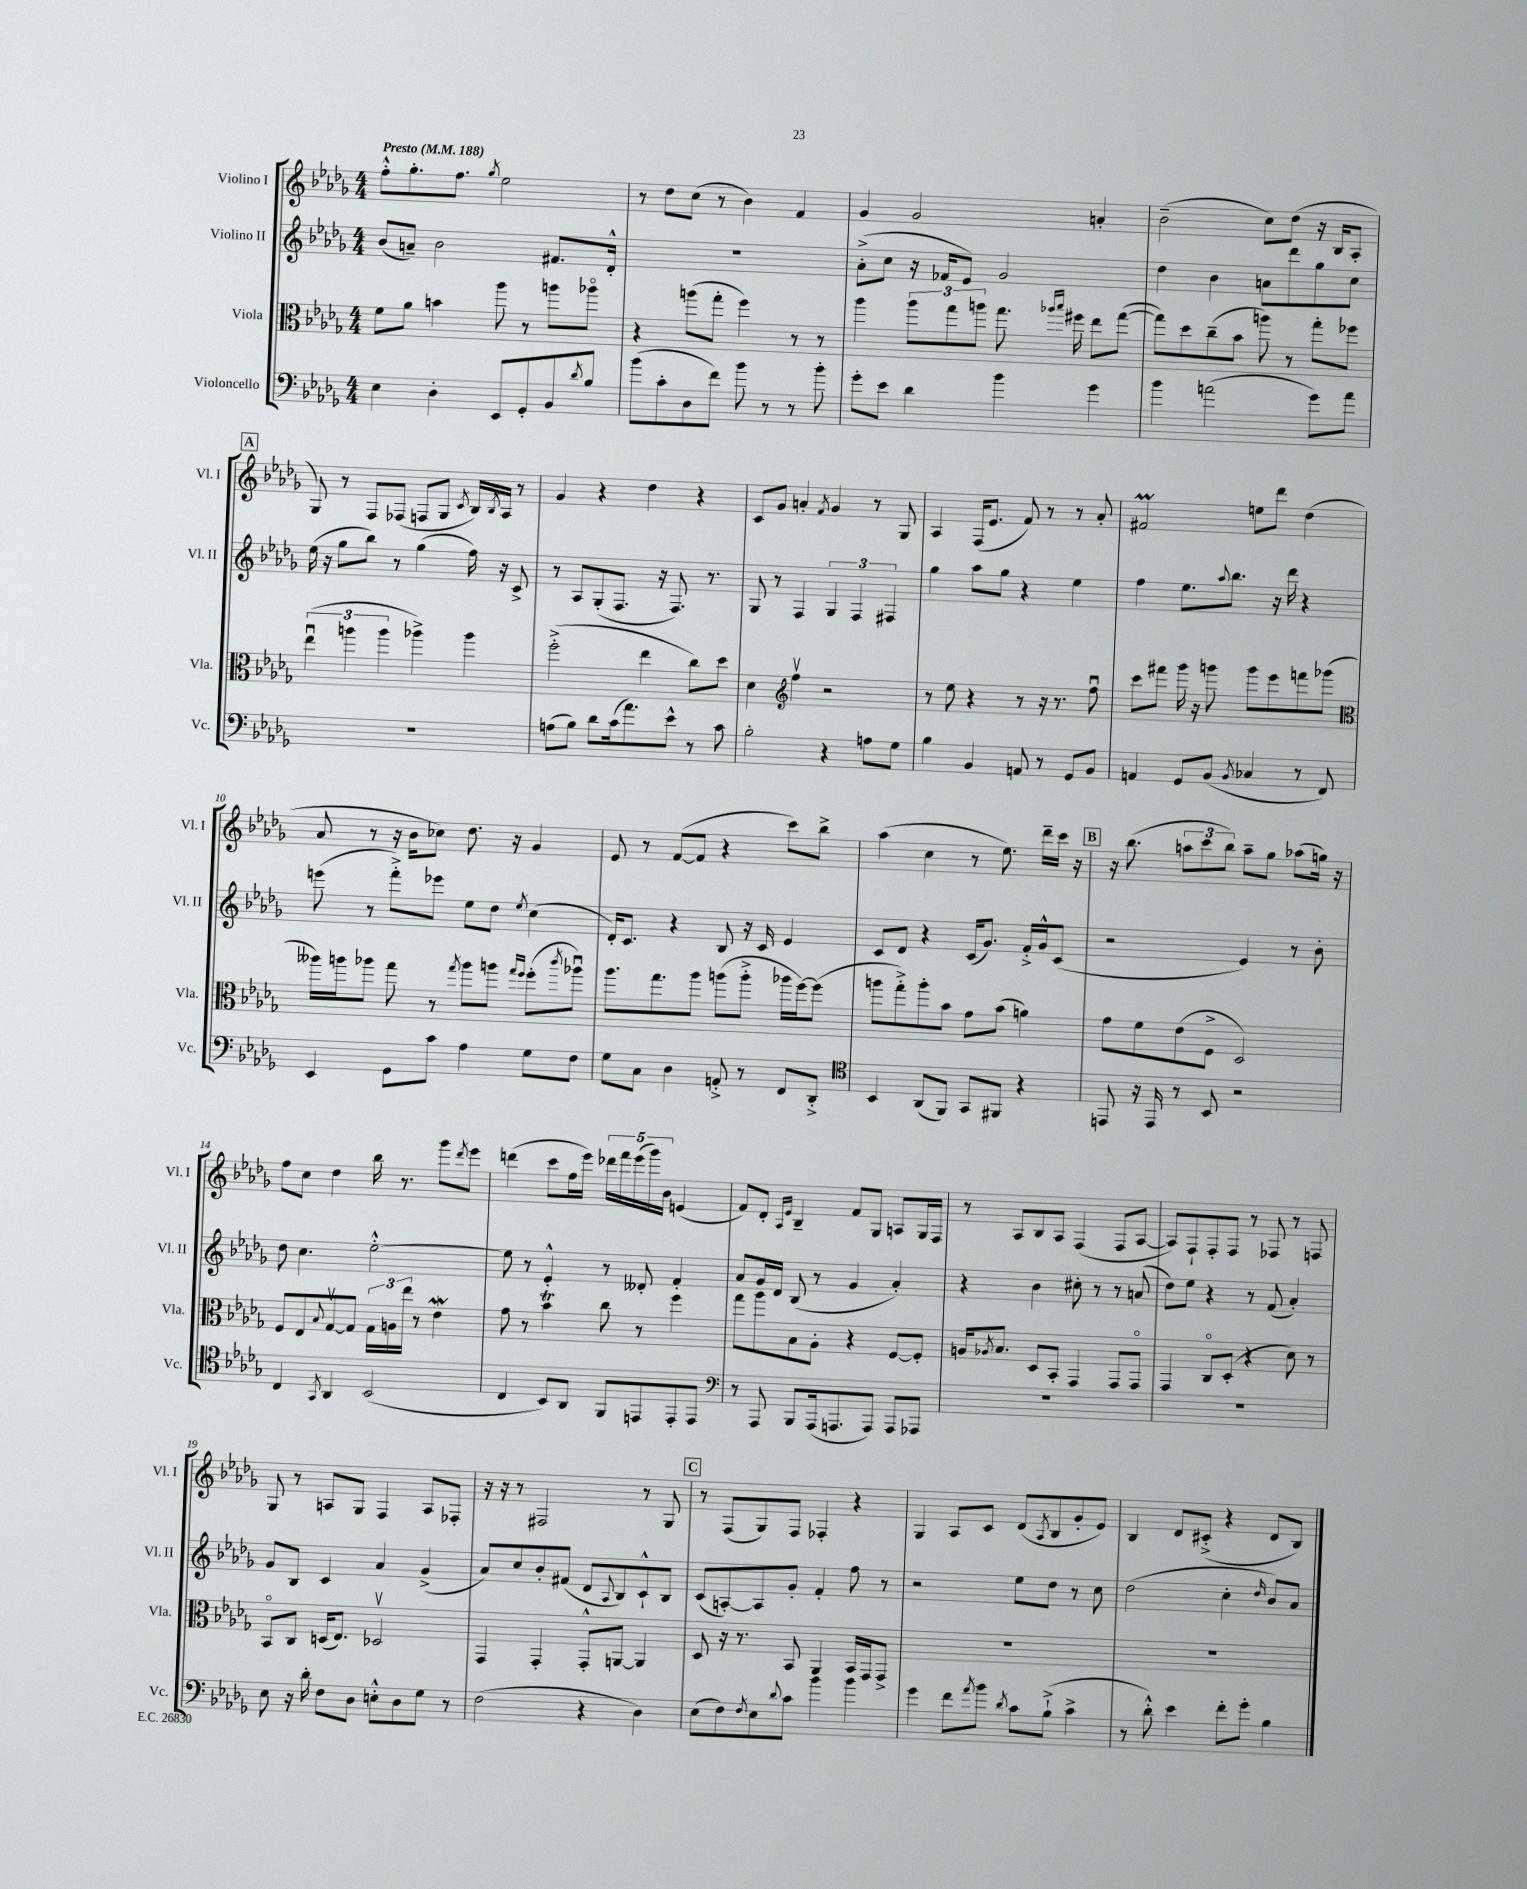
<<
\new StaffGroup <<
\new Staff = "s0" \with { instrumentName = "Violino I" shortInstrumentName = "Vl. I" } {
    \clef treble \key des \major \numericTimeSignature \time 4/4 \tempo "Presto" 4 = 188
    f''8-.-^ ges''8.-. f''8. \acciaccatura { ges''8 } ees''2 |
    r8 des''8 c''8( r8 bes'4) f'4 |
    ges'4 ges'2 a'4-. |
    bes'2--( c''8) des''8( r16 bes16 aes8-. |
    \mark \markup { \box "A" } ges8) r8 f8 fes8( f8 ges8 \acciaccatura { c'8 } bes16) \acciaccatura { bes8 } aes16 r8 |
    ges'4 r4 des''4 r4 |
    c'8 ges'8 a'4-. \acciaccatura { f'8 } ges'4 r8 ges8 |
    aes4 f16( ees'8. f'8) r8 r8 aes'8-. |
    fis'2\prall e''8 des'''8 des''4( |
    aes'8 r8 r16 bes'16 ces''8) des''8. r16 ges'4 |
    ees'8 r8 f'8~( f'8 r4 c'''8) bes''8-> |
    aes''4( c''4 r8 ees''8.) des'''16-- c'''16 r16 |
    \mark \markup { \box "B" } r16 bes''8.( \tuplet 3/2 { a''8 c'''8 bes''8) } a''8-- ges''8 aes''8( g''16) r16 |
    f''8 c''8 des''4 bes''16 r8. ges'''8 \acciaccatura { des'''8 } ees'''8 |
    d'''4( c'''8 f''16 ees'''16) \tuplet 5/4 { des'''16 f'''16 ees'''16( ges'''16) bes'16 } e'4( |
    f'8) des'8-. \grace { aes16 ees'16 } bes4-- f'8 ges8 a8 ges16 f16 |
    r8 aes8 bes8 aes8 f4( f8 aes8~ |
    aes8) f8-! f8-. f8 r8 fes8 r8 f8 |
    ges8 r8 a8 ges8 f4 a8 fes8-. |
    r16 r16 r8 fis2 r8 ges8 |
    \mark \markup { \box "C" } r8 f8( ges8) f8 fes4-. r4 |
    ges4 aes8 c'8 des'8( \acciaccatura { aes8 } bes8 ges'8-. ees'8) |
    bes4 des'8 cis'8-.->( r4 des'8 bes8) \bar "|." |
}
\new Staff = "s1" \with { instrumentName = "Violino II" shortInstrumentName = "Vl. II" } {
    \clef treble \key des \major \numericTimeSignature \time 4/4
    bes'8( a'8--) bes'2 fis'8. des'16-.-^ |
    R1 |
    aes'8-.->( c''8 r16 fes'16 ees'8) ges'2 |
    des''4 bes'4 a'8 des'''8 ges''8 c''8 |
    \mark \markup { \box "A" } ees''16( r16 ges''8 bes''8) r8 ges''4( f''16) r16 c'8-> |
    r8 aes8 ges8-.( f8. r16 f8.) r8. |
    ges8 r8 f4 \tuplet 3/2 { ges4 f4 fis4 } |
    ges''4 aes''8 ges''8 r4 ees''4 |
    f''4 ees''8. \appoggiatura { aes''8 } bes''8. r16 des'''16 r4 |
    e'''8( r8 f'''8-.->) ees'''8 ees''8 des''8 \acciaccatura { ees''8 } c''4( |
    des'16-.) c'8. r4 bes8 r16 c'16 ees'4 |
    c'8 des'8 r4 c'16( ges'8.) f'16-.-> ges'16-^ c'8( |
    \mark \markup { \box "B" } r2 ees'4) r8 bes'8-. |
    des''8 c''4. ees''2~-.-^ |
    ees''8 r8 ees'4-.-^ r8 deses'8-. f'4-. |
    aes'8 ges'16 des'16 bes8( r8 ges'4 aes'4-.) |
    r4 bes'4 cis''8-. r8 r8 a'8( |
    des''8) ees''8 r4 r8 f'8( aes'4-.) |
    ges'8 bes8 c'4 aes'4 ges'4->( |
    aes'8) c''8 bes'8-. fis'8( des'8 \appoggiatura { aes8 } bes8) c'8-!-^ bes8 |
    \mark \markup { \box "C" } c'8( a8~-.) a8 ges'8-. f'4-. f''8 r8 |
    r2 ees''8 des''8 r8 c''8 |
    des''2( c''4-. \grace { des''16 } bes'8) aes'8 \bar "|." |
}
\new Staff = "s2" \with { instrumentName = "Viola" shortInstrumentName = "Vla." } {
    \clef alto \key des \major \numericTimeSignature \time 4/4
    f'8 aes'8 b'4 aes''8 r8 a''8 aes''8\flageolet |
    r4 a''8( ges''8-. f''4) r8 r8 |
    aes''4 \tuplet 3/2 { aes''8 ges''8 a''8 } ges''8. \grace { aes''16 bes''16 } fis''16 ees''8 ges''8~( |
    ges''8) des''8 c''8--( bes'8 a''8) r8 ges''8-. fes''8 |
    \mark \markup { \box "A" } \tuplet 3/2 { ees''4\downbow( a''4 a''4 } aes''4->) aes''4 |
    f''2-.->( ees''4 c''8) des''8 |
    des'4 \clef treble f''4\upbow r2 |
    r8 ees''8 r4 r8 r16 r8. f''8\downbow |
    c'''8 fis'''8 ges'''16 r16 g'''8 g'''8 ees'''8 f'''8 ges'''8( |
    \clef alto aeses''16) a''16 aes''8 ges''8 r8 \acciaccatura { ges''8 } aes''8 a''8 \grace { ges''16 f''16 } f''8-.( \acciaccatura { c'''8 } aes''8\downbow) |
    aes''8. ges''8. aes''8 a''8( a''8-.-> aes''16 f''16~) f''8( |
    a''8 ges''8-.->) a''8-. bes'8 ges'8 bes'8( a'4) |
    \mark \markup { \box "B" } ges'8 f'8 ees'8( f8-> des2) |
    f8 ees8 \appoggiatura { bes8 } ges8~\upbow ges8 \tuplet 3/2 { ges16 a16 ees''16 } r8 ees'4\mordent |
    ges'8 r8 bes'4\trill c''8 r8 f''4 |
    ges''8 aes''8 bes8 aes8-. r4 f8~ f8-. |
    a16 \acciaccatura { aes8 } bes8. des8 bes,8-. ges,4 ges,8 ges,8\flageolet |
    ges,4 c8\flageolet des8-.( r4 des'8) r8 |
    bes,8\flageolet c8 d16( ees8.) des2\upbow |
    ges,4 ges,4-. ges,8-.-^ a,8~ a,4 |
    \mark \markup { \box "C" } des8 r16 r8. bes,8 aes,4 bes,16 ges,16 ges,8-> |
    R1 |
    R1 \bar "|." |
}
\new Staff = "s3" \with { instrumentName = "Violoncello" shortInstrumentName = "Vc." } {
    \clef bass \key des \major \numericTimeSignature \time 4/4
    ees4 des4-. ees,8 ges,8-. bes,8 \acciaccatura { des'8 } bes8 |
    bes'8( c'8-. des8 f'8) bes'8 r8 r8 bes'8-. |
    ges'8-. ees'8 des'4 bes'4 ges'4 |
    bes'4 a'2( ges'8) a'8 |
    \mark \markup { \box "A" } R1 |
    a8( bes8) des'8 c'16( aes'8.) ees'8-^ r8 c'8 |
    bes2-. r4 a8 ges8 |
    bes4 bes,4 a,8 r8 ges,8 bes,8 |
    a,4 ges,8 bes,8( \acciaccatura { bes,8 } ces4 r8 f,8) |
    ees,4 ges,8 c'8 aes4 ges8 f8 |
    ges8 c8 des4 a,8-.-> r8 f,8 des,8-.-> |
    \clef tenor bes,4 aes,8( f,8) ges,8 fis,8 r4 |
    \mark \markup { \box "B" } e,8 r16 e,16 r8 bes,8 r2 |
    c4 \acciaccatura { ges,8 } aes,4 bes,2( |
    c4 bes,8) aes,8 f,8 e,8 e,8-. e,8 |
    \clef bass r8 aes,,8 bes,,8 aes,,16( a,,8. a,,8) a,,8 aes,,8 |
    R1 |
    R1 |
    ees8 r16 des'16-. f8 des8 e8-.-^ des8 ges8 r8 |
    f2( r4 des4) |
    \mark \markup { \box "C" } ees8( f8) \acciaccatura { f8 } ees8 \appoggiatura { des'8 } c'8 bes'4 bes'4 |
    ges'4 f'8 \acciaccatura { aes'8 } bes'8 \acciaccatura { des'8 } c'8 bes8-!->( c'4-> |
    r8 des'8-.-^) ees'4 f'8-. ges'8-. bes4 \bar "|." |
}
>>
>>
